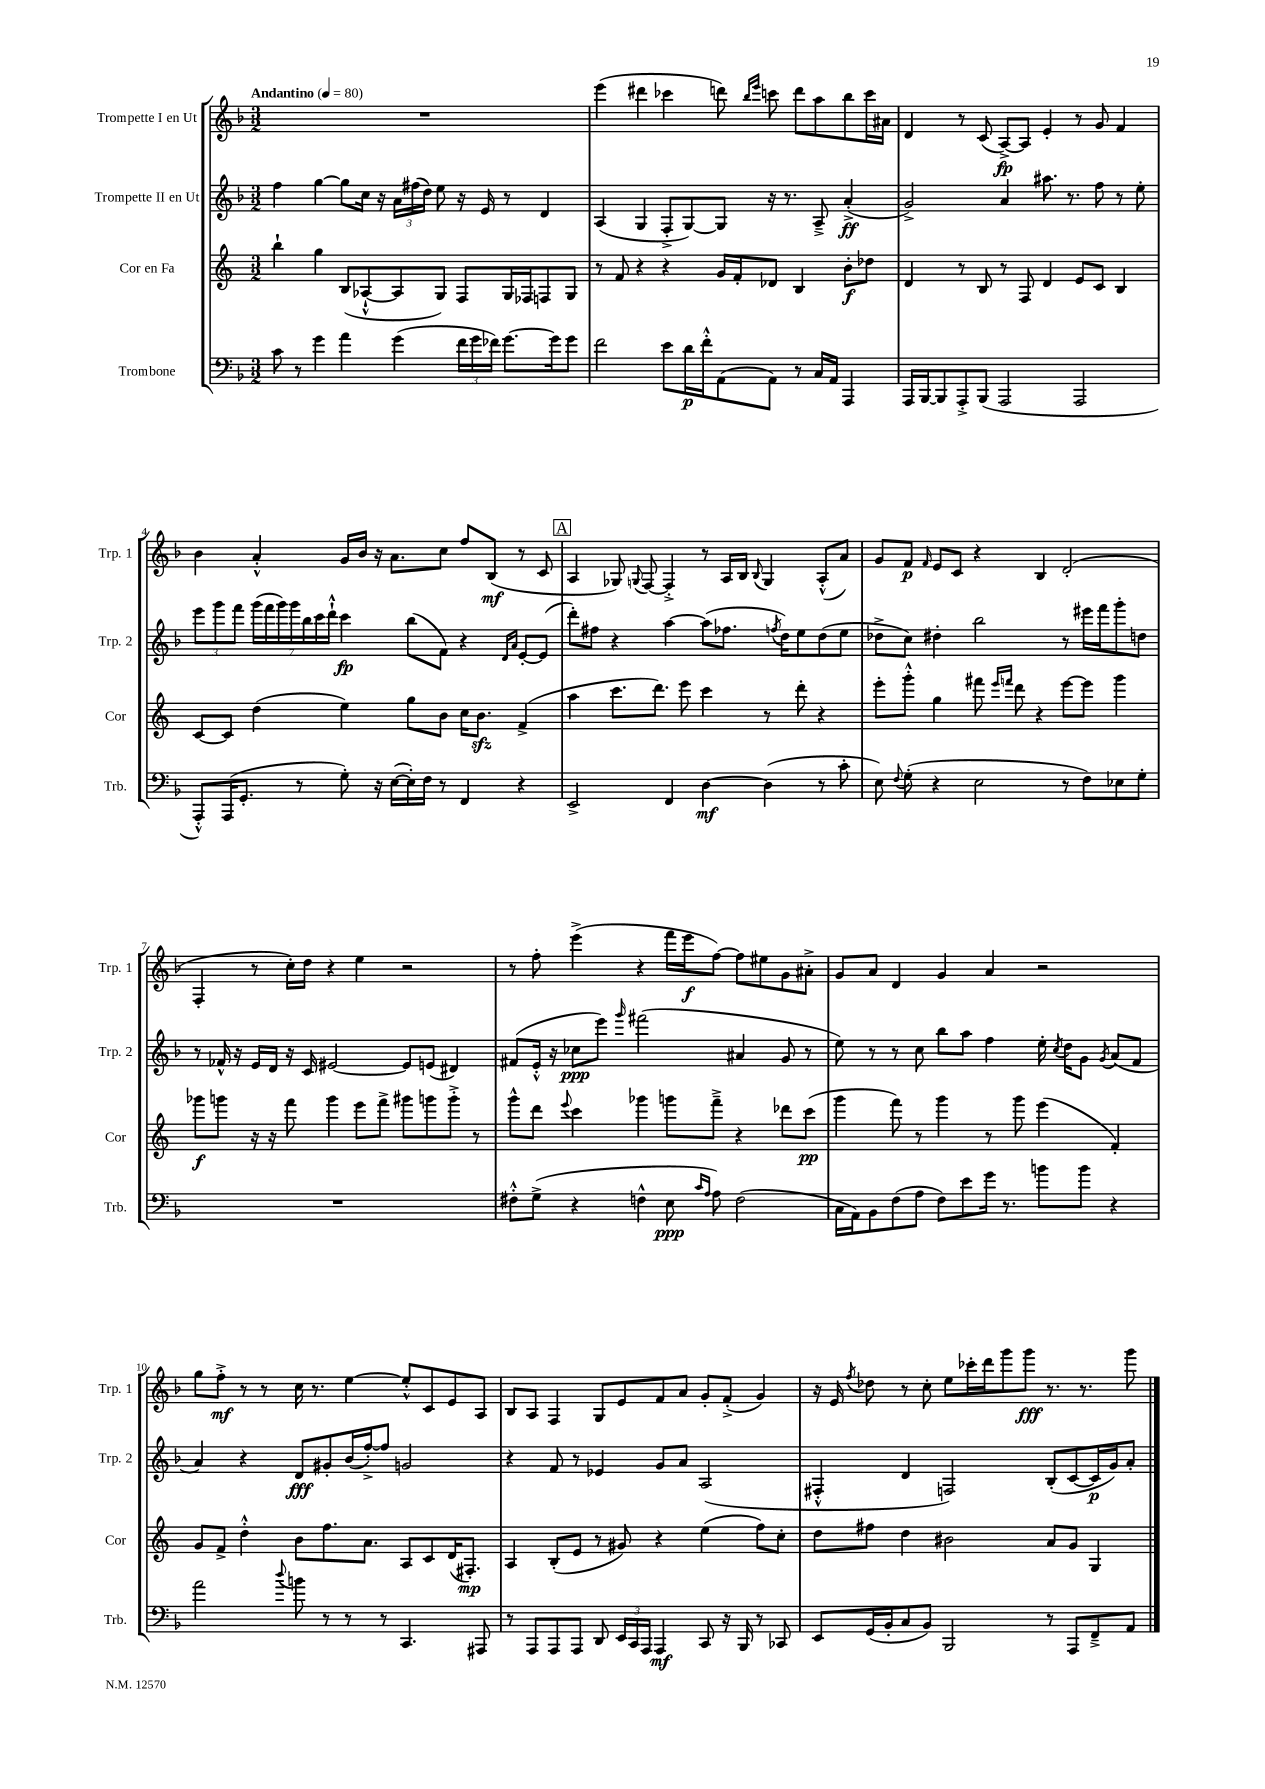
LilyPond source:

<<
\new StaffGroup <<
\new Staff = "s0" \with { instrumentName = "Trompette I en Ut" shortInstrumentName = "Trp. 1" } {
    \clef treble \key f \major \numericTimeSignature \time 3/2 \tempo "Andantino" 4 = 80
    \autoBeamOff R1. |
    e'''4( dis'''4 ces'''4 d'''8) \grace { bes''16[ e'''16] } c'''8 d'''8[ a''8 bes''8 c'''16 ais'16] |
    d'4 r8 c'8( a8[~->\fp) a8] e'4-. r8 g'8 f'4 |
    bes'4 a'4-.-^ g'16[ bes'16] r16 a'8.[ c''8] f''8[ bes8]\mf( r8 c'8 |
    \mark \markup { \box "A" } a4 ges8) \appoggiatura { g8 } f8~ f4-.-> r8 a16[ bes16] \appoggiatura { bes8 } g4 a8[-.-^( a'8]) |
    g'8[ f'8]\p \grace { f'16 } e'8[ c'8] r4 bes4 d'2-.( |
    f4-. r8 c''16[-.) d''16] r4 e''4 r2 |
    r8 f''8-. e'''4->( r4 f'''16[ e'''16\f f''8]~) f''8[ eis''8 g'8 ais'8]-.-> |
    g'8[ a'8] d'4 g'4 a'4 r2 |
    g''8[ f''8]-.->\mf r8 r8 c''16 r8. e''4~ e''8[-.-^ c'8 e'8 a8] |
    bes8[ a8] f4 g8[ e'8 f'8 a'8] g'8[-. f'8]-.->( g'4) |
    r16 e'16 \acciaccatura { f''8 } des''8 r8 c''8-. e''8[ ces'''16-. d'''16 g'''8 g'''8]\fff r8. r8. g'''8 \bar "|." |
}
\new Staff = "s1" \with { instrumentName = "Trompette II en Ut" shortInstrumentName = "Trp. 2" } {
    \clef treble \key f \major \numericTimeSignature \time 3/2
    \autoBeamOff f''4 g''4~ g''8[ c''16] r16 \tuplet 3/2 { a'16[ fis''16( d''16]) } e''8 r16 e'16 r8 d'4 |
    a4( g4 f8[-.-> g8~) g8] r16 r8. a8---> a'4-.->\ff( |
    g'2->) a'4 ais''8. r8. f''8 r8 e''8-. |
    \tuplet 3/2 { e'''8[ g'''8 f'''8] } \tuplet 7/4 { g'''16[( f'''16 g'''16) g'''16 bes''16 c'''16 d'''16]-!-^ } c'''4\fp bes''8[( f'8]) r4 \grace { d'16[ a'16] } e'8[~-. e'8]( |
    \mark \markup { \box "A" } d'''8[-.) fis''8] r4 a''4~ a''8[( fes''8.] \acciaccatura { f''8 } d''16[) e''8 d''8( e''8] |
    des''8[-> c''8]) dis''4-. bes''2 r8 eis'''16[ f'''16 g'''8-. d''8] |
    r8 fes'16-^ r16 e'16[ d'16] r16 c'16 eis'2~ eis'8[ e'8]( dis'4) |
    fis'8[( e'16]-.-^ r16 ces''8[\ppp e'''8]) \grace { g'''16 } fis'''2( ais'4 g'8 r8 |
    e''8) r8 r8 c''8 bes''8[ a''8] f''4 e''16-. \acciaccatura { c''8 } d''16[ g'8] \acciaccatura { g'8 } a'8[( f'8] |
    a'4) r4 d'8[\fff gis'8-. bes'16( f''16~-.->) f''8] g'2 |
    r4 f'8 r8 ees'4 g'8[ a'8] a2( |
    fis4-.-^ d'4 f2) bes8[-.( c'8~ c'16\p g'16) a'8]-. \bar "|." |
}
\new Staff = "s2" \with { instrumentName = "Cor en Fa" shortInstrumentName = "Cor" } {
    \clef treble \key c \major \numericTimeSignature \time 3/2
    \autoBeamOff b''4-! g''4 b8[( aes8~-!-^ aes8 g8]) f8[ g16 fes16 f8 g8] |
    r8 f'8 r4 r4 g'16[ f'16-. des'8] b4 b'8[-.\f des''8] |
    d'4 r8 b8 r8 f8 d'4 e'8[ c'8] b4 |
    c'8[~ c'8] d''4( e''4) g''8[ b'8] c''16[ b'8.]\sfz f'4->( |
    \mark \markup { \box "A" } a''4 c'''8.[ d'''8.]) e'''8 c'''4 r8 d'''8-. r4 |
    e'''8[-. g'''8]-.-^ g''4 fis'''8 \grace { e'''16[ f'''16] } d'''8 r4 e'''8[~ e'''8] g'''4 |
    ges'''8[\f g'''8] r16 r16 f'''8 g'''4 e'''8[ f'''8]-> gis'''8[ g'''8 g'''8]-.-> r8 |
    g'''8[-^ d'''8] \appoggiatura { e'''8 } c'''4 ges'''4 g'''8[ f'''8]---> r4 des'''8[ c'''8]\pp( |
    g'''4 f'''8) r8 g'''4 r8 g'''8 e'''4( f'4-.) |
    g'8[ f'8]-> d''4-.-^ b'8[ f''8. a'8.] a8[ c'8 d'16( fis8.]-.\mp) |
    a4 b8[-.( e'8] r8 gis'8) r4 e''4( f''8[) c''8]-. |
    d''8[ fis''8] d''4 bis'2 a'8[ g'8] g4 \bar "|." |
}
\new Staff = "s3" \with { instrumentName = "Trombone" shortInstrumentName = "Trb." } {
    \clef bass \key f \major \numericTimeSignature \time 3/2
    \autoBeamOff c'8 r8 g'4 a'4 g'4( \tuplet 3/2 { f'16[ g'16 fes'16]) } g'8.[~ g'16 g'8] |
    f'2 e'8[ d'16\p f'16-.-^ a,8( a,8]) r8 c16[ a,16] a,,4 |
    a,,16[ bes,,16~ bes,,8 a,,8-.-> bes,,8]( a,,2 a,,2 |
    a,,8[-.-^) a,,16( g,8.]-. r8 g8-.) r16 e16[~( e16-.) f16] r8 f,4 r4 |
    \mark \markup { \box "A" } e,2-> f,4 d4~\mf d4( r8 c'8-. |
    e8) \appoggiatura { f8 } g8-.( r4 e2 r8 f8[) ees8 g8]-. |
    R1. |
    fis8[-.-^ g8]->( r4 f4-^ e8\ppp \grace { c'16[ a16] } a8) f2( |
    c16[ a,16) bes,8 f8( a8] f8[) e'8 g'16] r8. b'8[ b'8] r4 |
    a'2 \appoggiatura { d''8 } b'8 r8 r8 r8 c,4. ais,,8 |
    r8 a,,8[ a,,8 a,,8] d,8 \tuplet 3/2 { e,16[ c,16 a,,16] } a,,4\mf c,8 r16 bes,,16 r8 ces,8 |
    e,8[ g,16( bes,16-. c8 bes,8]) bes,,2 r8 a,,8[ f,8---> a,8] \bar "|." |
}
>>
>>
